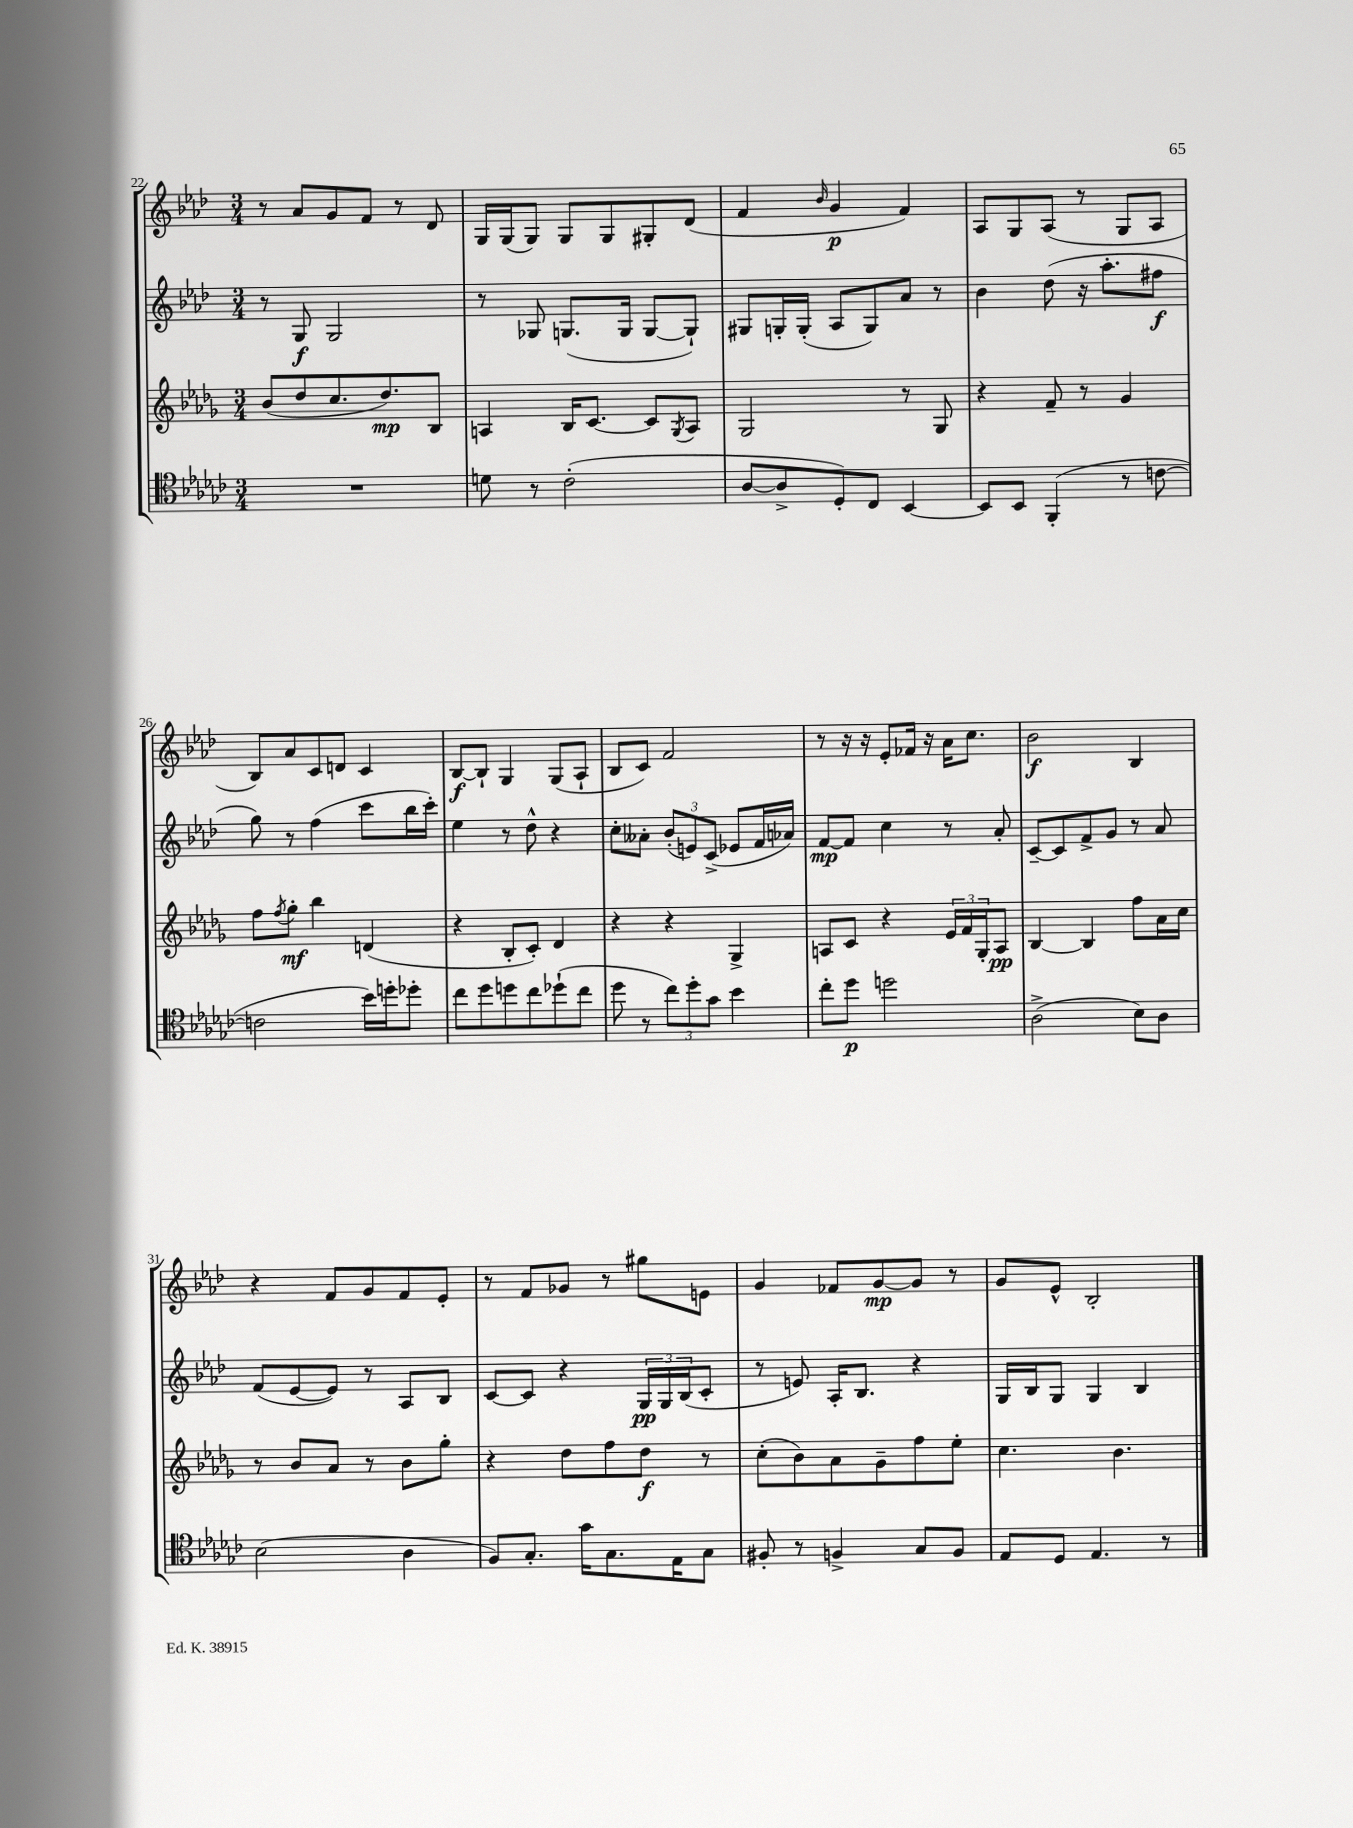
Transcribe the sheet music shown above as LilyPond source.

<<
\new StaffGroup <<
\new Staff = "s0" {
    \clef treble \key aes \major \numericTimeSignature \time 3/4
    r8 aes'8 g'8 f'8 r8 des'8 |
    g16 g16( g8) g8 g8 gis8-. des'8( |
    f'4 \grace { bes'16 } g'4\p f'4) |
    aes8 g8 aes8( r8 g8 aes8 |
    bes8) aes'8 c'8 d'8 c'4 |
    bes8~\f bes8-! g4 g8( aes8-! |
    bes8 c'8) f'2 |
    r8 r16 r16 ees'8-. fes'16 r16 aes'16 c''8. |
    bes'2\f bes4 |
    r4 f'8 g'8 f'8 ees'8-. |
    r8 f'8 ges'8 r8 gis''8 e'8 |
    g'4 fes'8 g'8~\mp g'8 r8 |
    g'8 ees'8-^ bes2-. \bar "|." |
}
\new Staff = "s1" {
    \clef treble \key aes \major \numericTimeSignature \time 3/4
    r8 g8\f g2 |
    r8 ges8 g8.( g16 g8~ g8-!) |
    gis8 g16-. g16-.( aes8 g8) aes'8 r8 |
    bes'4 des''8( r16 aes''8.-. fis''8\f |
    g''8) r8 f''4( c'''8 bes''16 c'''16-.) |
    ees''4 r8 des''8-^ r4 |
    c''8-. aeses'8-. \tuplet 3/2 { bes'8-.( e'8) c'8->( } ees'8 f'16 aes'16) |
    f'8~\mp f'8 c''4 r8 aes'8-. |
    c'8~-- c'8 f'8-> g'8 r8 aes'8 |
    f'8( ees'8~ ees'8) r8 aes8 bes8 |
    c'8~ c'8 r4 \tuplet 3/2 { g16\pp g16 bes16( } c'8-. |
    r8 e'8) aes16-. bes8. r4 |
    g16 bes16 g8 g4 bes4 \bar "|." |
}
\new Staff = "s2" {
    \clef treble \key des \major \numericTimeSignature \time 3/4
    bes'8( des''8 c''8. des''8.\mp) bes8 |
    a4 bes16 c'8.~ c'8 \acciaccatura { ges8 } a8 |
    ges2 r8 ges8 |
    r4 f'8-- r8 ges'4 |
    f''8 \acciaccatura { f''8 } ges''8-.\mf bes''4 d'4( |
    r4 bes8-. c'8-.) des'4 |
    r4 r4 ges4-> |
    a8 c'8 r4 \tuplet 3/2 { ees'16 f'16 ges16-. } a8\pp |
    bes4~ bes4 f''8 aes'16 c''16 |
    r8 bes'8 aes'8 r8 bes'8 ges''8-. |
    r4 des''8 f''8 des''8\f r8 |
    c''8-.( bes'8) aes'8 ges'8-- f''8 ees''8-. |
    c''4. bes'4. \bar "|." |
}
\new Staff = "s3" {
    \clef tenor \key ges \major \numericTimeSignature \time 3/4
    R2. |
    d'8 r8 ces'2-.( |
    aes8~ aes8-> des8-.) ces8 bes,4~ |
    bes,8 bes,8 f,4-.( r8 c'8~ |
    c'2 bes'16) d''16-. des''8-. |
    ces''8 des''8 d''8 ces''8 des''8-!( ces''8 |
    des''8 r8 \tuplet 3/2 { ces''8) des''8-. ges'8 } bes'4 |
    ces''8-. des''8\p d''2 |
    aes2->( bes8) aes8 |
    bes2( aes4 |
    f8) ges8.-. ges'16 ges8. ees16 ges8 |
    fis8-. r8 f4-> ges8 f8 |
    ees8 des8 ees4. r8 \bar "|." |
}
>>
>>
\layout { \context { \Score currentBarNumber = #22 } }
